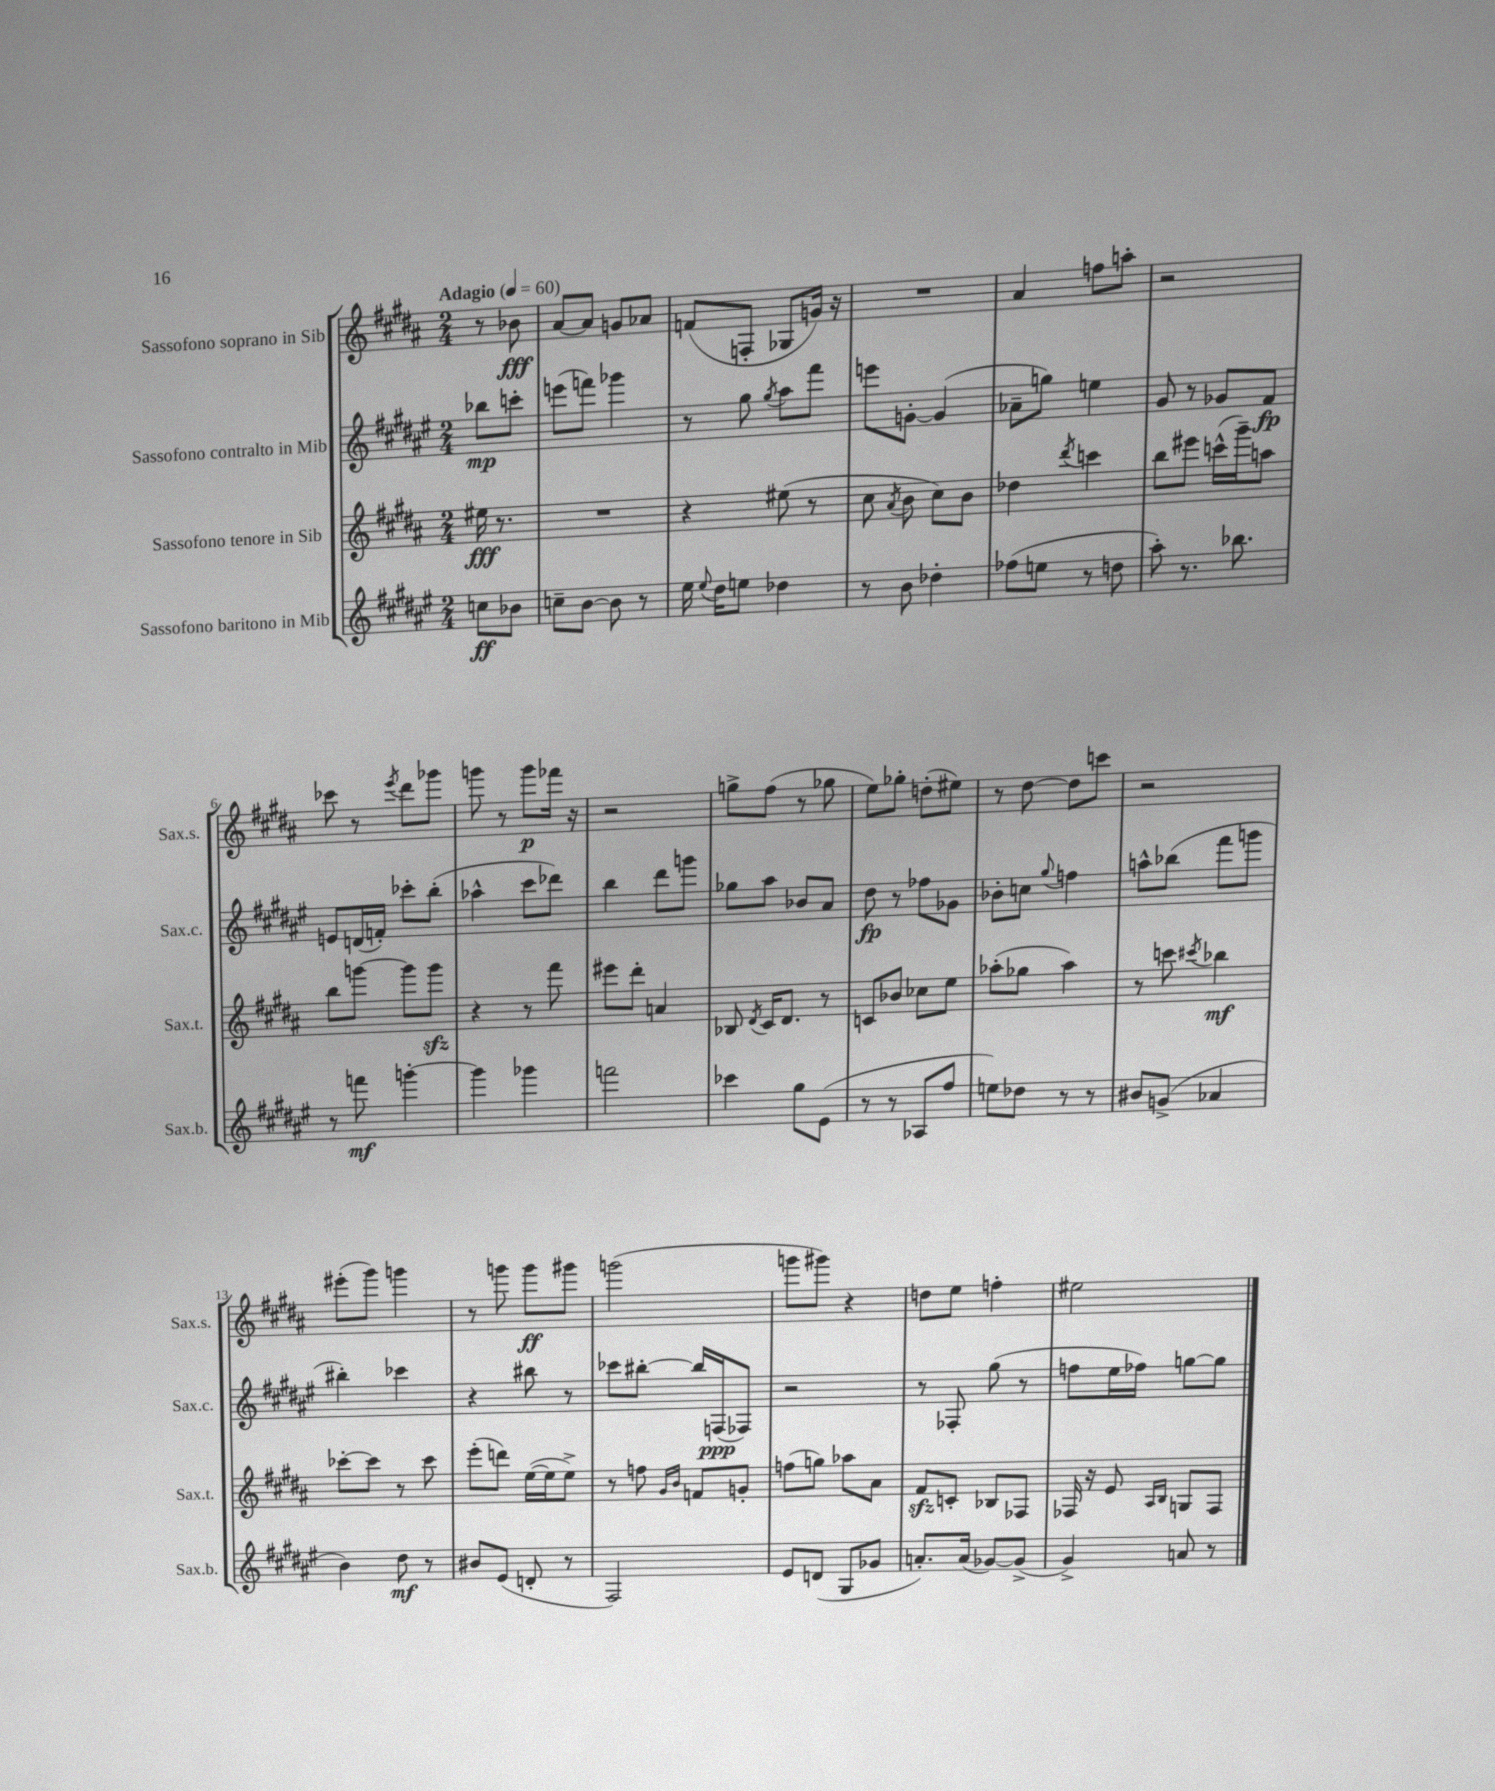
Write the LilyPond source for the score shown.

<<
\new StaffGroup <<
\new Staff = "s0" \with { instrumentName = "Sassofono soprano in Sib" shortInstrumentName = "Sax.s." } {
    \clef treble \key b \major \numericTimeSignature \time 2/4 \partial 4 \tempo "Adagio" 4 = 60
    \autoBeamOff r8 bes'8\fff |
    ais'8[~ ais'8] g'8[ aes'8] |
    f'8[( f8]-. ges8[ g'16]) r16 |
    R2 |
    ais'4 f''8[ a''8]-. |
    r2 |
    ces'''8 r8 \acciaccatura { e'''8 } dis'''8[ ges'''8] |
    g'''8 r8 g'''8[\p fes'''16] r16 |
    r2 |
    g''8[-> fis''8]( r8 ges''8 |
    e''8[) ges''8]-. d''8[-.( eis''8]) |
    r8 dis''8~ dis''8[ c'''8] |
    r2 |
    eis'''8[-.( gis'''8]) g'''4 |
    r8 g'''8 g'''8[\ff gis'''8] |
    g'''2( |
    g'''8[ gis'''8]) r4 |
    d''8[ e''8] f''4-. |
    eis''2 \bar "|." |
}
\new Staff = "s1" \with { instrumentName = "Sassofono contralto in Mib" shortInstrumentName = "Sax.c." } {
    \clef treble \key fis \major \numericTimeSignature \time 2/4 \partial 4
    \autoBeamOff bes''8[\mp c'''8]-. |
    e'''8[( f'''8]) ges'''4 |
    r8 gis''8 \acciaccatura { gis''8 } ais''8[ fis'''8] |
    e'''8[ g'8]~-. g'4( |
    aes'8[-- g''8]) e''4 |
    gis'8 r8 ges'8[ fis'8]\fp |
    e'8[ d'16( f'16]-.) ces'''8[-. b''8]-.( |
    aes''4-^ cis'''8[ des'''8]) |
    b''4 dis'''8[ g'''8] |
    ges''8[ ais''8] bes'8[ ais'8] |
    dis''8\fp r8 fes''8[ ges'8] |
    bes'8[-. c''8] \appoggiatura { gis''8 } f''4 |
    a''8[-^ bes''8]( fis'''8[ g'''8] |
    bis''4-.) ces'''4 |
    r4 bis''8 r8 |
    ces'''8[ bis''8]~-. bis''16[ f16\ppp( fes8]) |
    r2 |
    r8 fes8-. gis''8( r8 |
    f''8[ eis''16 fes''16]) g''8[~ g''8] \bar "|." |
}
\new Staff = "s2" \with { instrumentName = "Sassofono tenore in Sib" shortInstrumentName = "Sax.t." } {
    \clef treble \key b \major \numericTimeSignature \time 2/4 \partial 4
    \autoBeamOff eis''16\fff r8. |
    R2 |
    r4 eis''8( r8 |
    cis''8 \acciaccatura { ais'8 } b'8 cis''8[) b'8] |
    des''4 \acciaccatura { dis'''8 } c'''4 |
    b''8[ eis'''8] c'''16[-^( gis'''16--) a''8] |
    b''8[ g'''8]~ g'''8[ g'''8]\sfz |
    r4 r8 fis'''8 |
    eis'''8[ dis'''8]-. a'4 |
    bes8 \acciaccatura { dis'8 } cis'16[ dis'8.] r8 |
    c'8[ bes'8] ces''8[ e''8] |
    aes''8[-.( ges''8] aes''4) |
    r8 c'''8 \acciaccatura { cis'''8 } bes''4\mf |
    ces'''8[~-. ces'''8] r8 ces'''8 |
    e'''8[-.( d'''8]) e''16[~( e''16 e''8]->) |
    r8 f''8 \grace { gis'16[ b'16] } f'8[ g'8]-. |
    f''8[( g''8]) aes''8[ ais'8] |
    fis'8[\sfz c'8]-. bes8[ fes8] |
    fes16 r16 e'8 \grace { ais16[ b16] } g8[ fes8] \bar "|." |
}
\new Staff = "s3" \with { instrumentName = "Sassofono baritono in Mib" shortInstrumentName = "Sax.b." } {
    \clef treble \key fis \major \numericTimeSignature \time 2/4 \partial 4
    \autoBeamOff c''8[\ff bes'8] |
    c''8[-- b'8]~ b'8 r8 |
    eis''16 \appoggiatura { eis''8 } dis''16[ e''8] des''4 |
    r8 b'8 des''4-. |
    fes''8[( e''8] r8 d''8 |
    ais''8-.) r8. bes''8. |
    r8 f'''8\mf g'''4~-. |
    g'''4 ges'''4 |
    f'''2 |
    ces'''4 gis''8[ eis'8]( |
    r8 r8 aes8[ fis''8] |
    e''8[) des''8] r8 r8 |
    bis'8[ g'8]->( aes'4 |
    b'4) dis''8\mf r8 |
    bis'8[ eis'8]( d'8-. r8 |
    fis2) |
    eis'8[ d'8]( gis8[ ges'8] |
    a'8.[-.) a'16]( ges'8[~) ges'8]->( |
    gis'4->) a'8 r8 \bar "|." |
}
>>
>>
